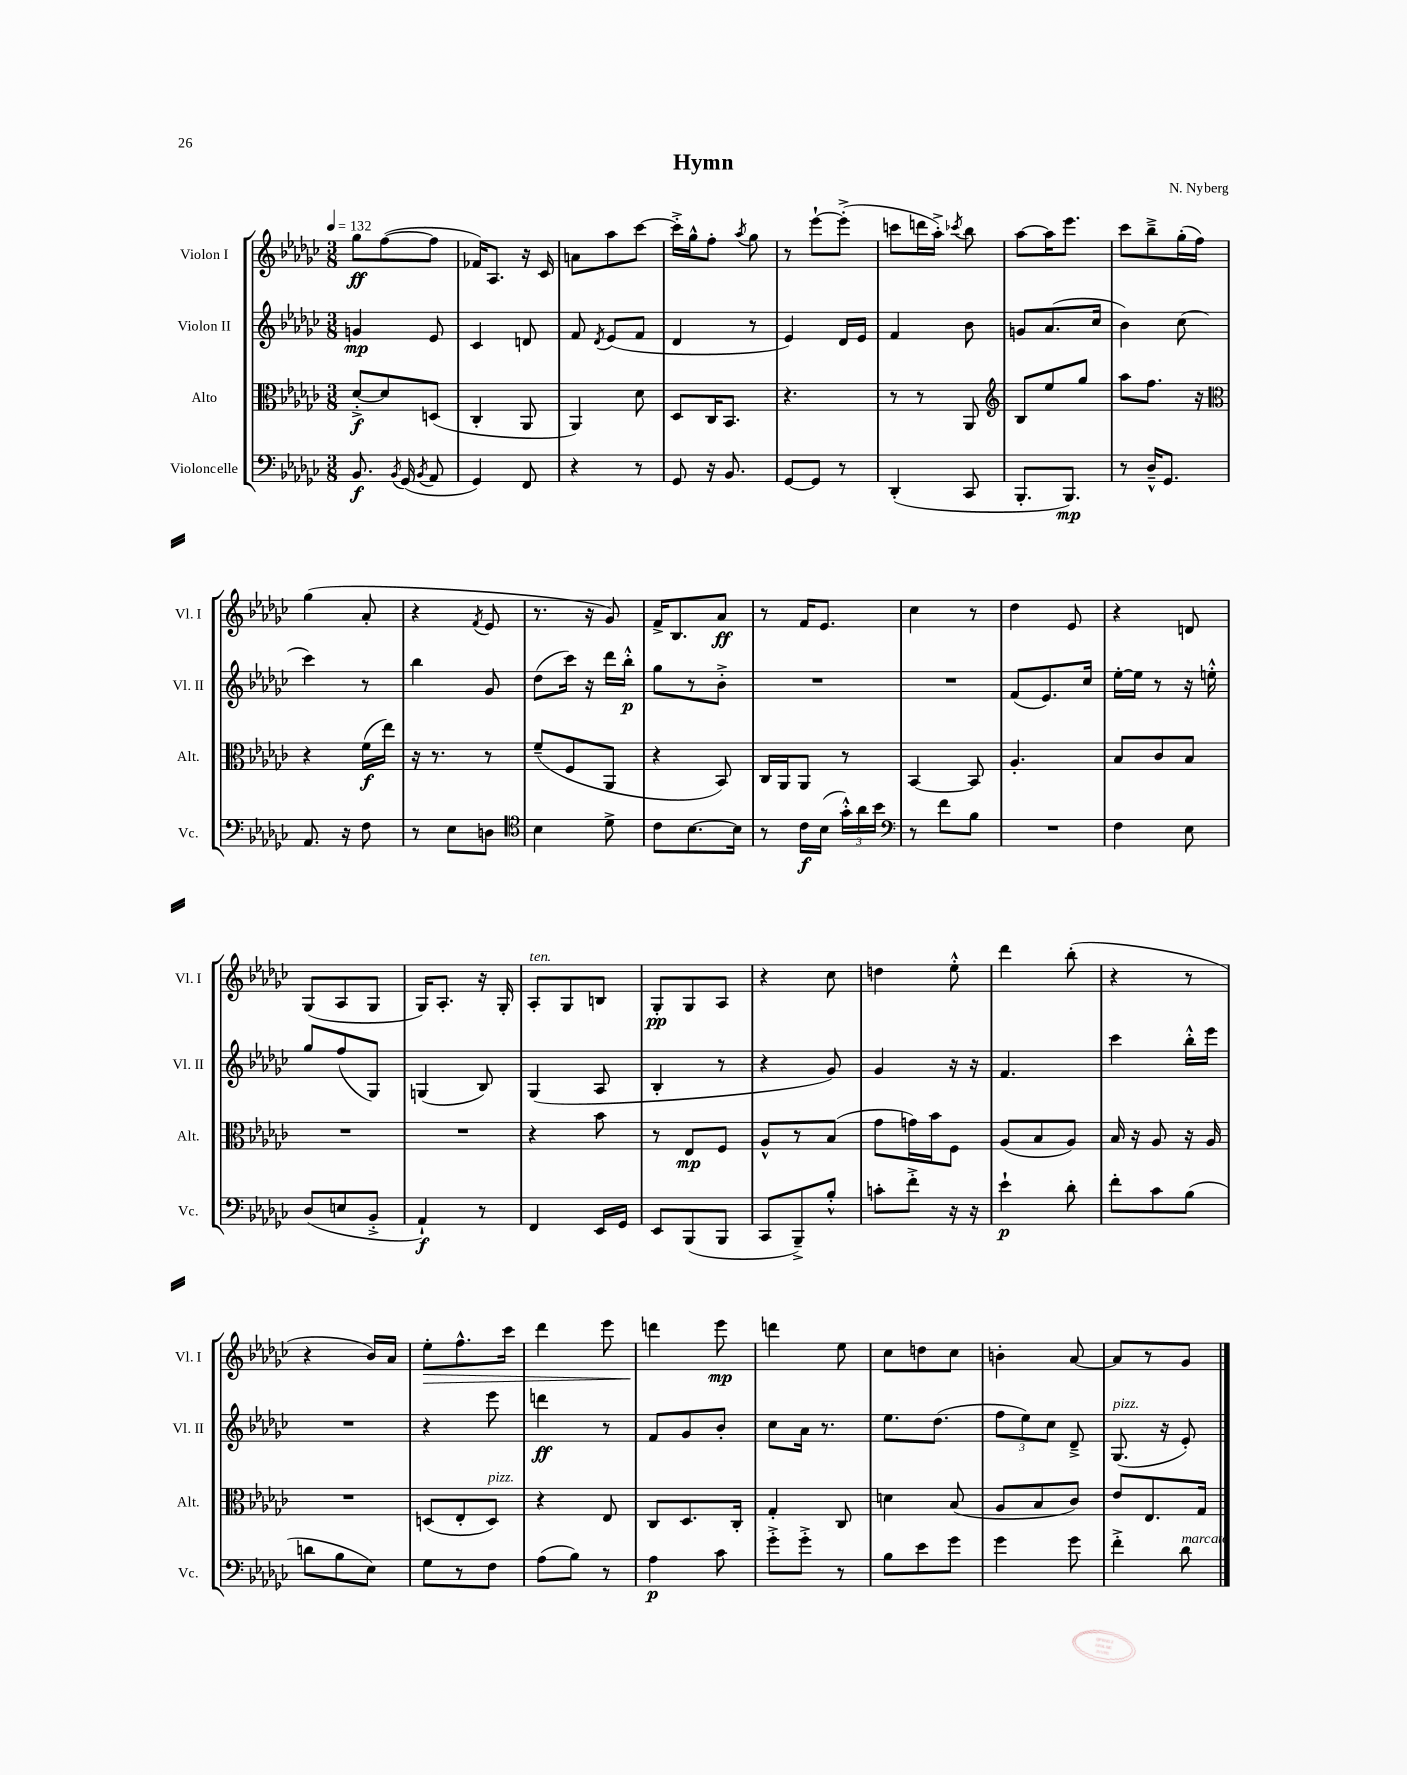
\header { title = "Hymn" composer = "N. Nyberg" }
<<
\new StaffGroup <<
\new Staff = "s0" \with { instrumentName = "Violon I" shortInstrumentName = "Vl. I" } {
    \clef treble \key ges \major \numericTimeSignature \time 3/8 \tempo 4 = 132
    \autoBeamOff ges''8[\ff f''8~( f''8] |
    fes'16[) aes8.] r16 ces'16 |
    a'8[ aes''8 ces'''8]~ |
    ces'''16[-.-> ges''16-^ f''8]-. \acciaccatura { aes''8 } ges''8 |
    r8 ees'''8[~-! ees'''8]-.->( |
    c'''8[ d'''16 aes''16]-.->) \acciaccatura { ces'''8 } bes''8 |
    aes''8[~ aes''16 ees'''8.] |
    ces'''8[ bes''8---> ges''16-.( f''16]) |
    ges''4( aes'8-. |
    r4 \acciaccatura { f'8 } ees'8 |
    r8. r16 ges'8) |
    f'16[-> bes8. aes'8]\ff |
    r8 f'16[ ees'8.] |
    ces''4 r8 |
    des''4 ees'8 |
    r4 d'8 |
    ges8[( aes8 ges8] |
    ges16[) aes8.]-. r16 ges16-. |
    aes8[-.^\markup { \italic "ten." } ges8 b8] |
    ges8[-.\pp ges8 aes8] |
    r4 ces''8 |
    d''4 ees''8-.-^ |
    des'''4 bes''8-.( |
    r4 r8 |
    r4 bes'16[) aes'16] |
    ees''8[-.\> f''8.-^ ces'''16] |
    des'''4 ees'''8 |
    d'''4\! ees'''8\mp |
    d'''4 ees''8 |
    ces''8[ d''8 ces''8] |
    b'4-. aes'8~ |
    aes'8[ r8 ges'8] \bar "|." |
}
\new Staff = "s1" \with { instrumentName = "Violon II" shortInstrumentName = "Vl. II" } {
    \clef treble \key ges \major \numericTimeSignature \time 3/8
    \autoBeamOff g'4\mp ees'8 |
    ces'4 d'8 |
    f'8 \acciaccatura { des'8 } ees'8[( f'8] |
    des'4 r8 |
    ees'4) des'16[ ees'16] |
    f'4 bes'8 |
    g'8[ aes'8.( ces''16] |
    bes'4) ces''8( |
    ces'''4) r8 |
    bes''4 ges'8 |
    des''8[( ces'''16]) r16 des'''16[ bes''16]-.-^\p |
    ges''8[ r8 bes'8]-.-> |
    R4. |
    R4. |
    f'8[( ees'8.) ces''16] |
    ees''16[~-. ees''16] r8 r16 e''16-.-^ |
    ges''8[ f''8( ges8]) |
    g4( bes8) |
    ges4( aes8 |
    bes4-. r8 |
    r4 ges'8) |
    ges'4 r16 r16 |
    f'4. |
    ces'''4 bes''16[-.-^ ees'''16] |
    R4. |
    r4 ees'''8 |
    d'''4\ff r8 |
    f'8[ ges'8 bes'8]-. |
    ces''8[ aes'16] r8. |
    ees''8.[ des''8.]( |
    \tuplet 3/2 { f''8[ ees''8) ces''8] } des'8---> |
    ges8.^\markup { \italic "pizz." }( r16 ees'8-.) \bar "|." |
}
\new Staff = "s2" \with { instrumentName = "Alto" shortInstrumentName = "Alt." } {
    \clef alto \key ges \major \numericTimeSignature \time 3/8
    \autoBeamOff des'8[~-.->\f des'8 d8]( |
    ces4-. aes,8 |
    aes,4) des'8 |
    des8[ ces16 bes,8.] |
    r4. |
    r8 r8 aes,8 |
    \clef treble bes8[ ees''8 ges''8] |
    aes''8[ f''8.] r16 |
    \clef alto r4 f'16[\f( ees''16]) |
    r16 r8. r8 |
    f'8[--( f8 aes,8] |
    r4 bes,8) |
    ces16[ aes,16 aes,8] r8 |
    bes,4~ bes,8 |
    aes4.-. |
    bes8[ ces'8 bes8] |
    R4. |
    R4. |
    r4 bes'8 |
    r8 ees8[\mp f8] |
    aes8[-^ r8 bes8]( |
    ges'8[ g'16) bes'16 f8] |
    aes8[( bes8 aes8]) |
    bes16 r16 aes8 r16 aes16 |
    R4. |
    d8[( ees8-. d8]^\markup { \italic "pizz." }) |
    r4 ees8 |
    ces8[ des8. ces16]-. |
    ges4-. ces8 |
    d'4 bes8( |
    aes8[ bes8 ces'8]) |
    ees'8[ ees8. ges16] \bar "|." |
}
\new Staff = "s3" \with { instrumentName = "Violoncelle" shortInstrumentName = "Vc." } {
    \clef bass \key ges \major \numericTimeSignature \time 3/8
    \autoBeamOff bes,8.\f \acciaccatura { bes,8 } ges,16( \acciaccatura { bes,8 } aes,8 |
    ges,4) f,8 |
    r4 r8 |
    ges,8 r16 bes,8. |
    ges,8[~ ges,8] r8 |
    des,4-.( ces,8 |
    bes,,8.[-. bes,,8.]\mp) |
    r8 des16[---^ ges,8.] |
    aes,8. r16 f8 |
    r8 ees8[ d8] |
    \clef tenor bes4 des'8-> |
    ces'8[ bes8.~ bes16] |
    r8 ces'16[\f bes16]( \tuplet 3/2 { ges'16[-.-^) aes'16 bes'16] } |
    \clef bass r8 f'8[ bes8] |
    R4. |
    f4 ees8 |
    des8[( e8 bes,8]-.-> |
    aes,4-!\f) r8 |
    f,4 ees,16[ ges,16] |
    ees,8[ bes,,8( bes,,8] |
    ces,8[ bes,,8--->) bes8]-.-^ |
    c'8[-. f'8]-.-> r16 r16 |
    ees'4-!\p des'8-. |
    f'8[-. ces'8 bes8]( |
    d'8[ bes8 ees8]) |
    ges8[ r8 f8] |
    aes8[( bes8]) r8 |
    aes4\p ces'8 |
    ges'8[-.-> ges'8]-.-> r8 |
    bes8[ ees'8 ges'8] |
    ges'4 ges'8 |
    f'4-.-> des'8^\markup { \italic "marcato" } \bar "|." |
}
>>
>>
\layout { \context { \Score \remove "Bar_number_engraver" } }
